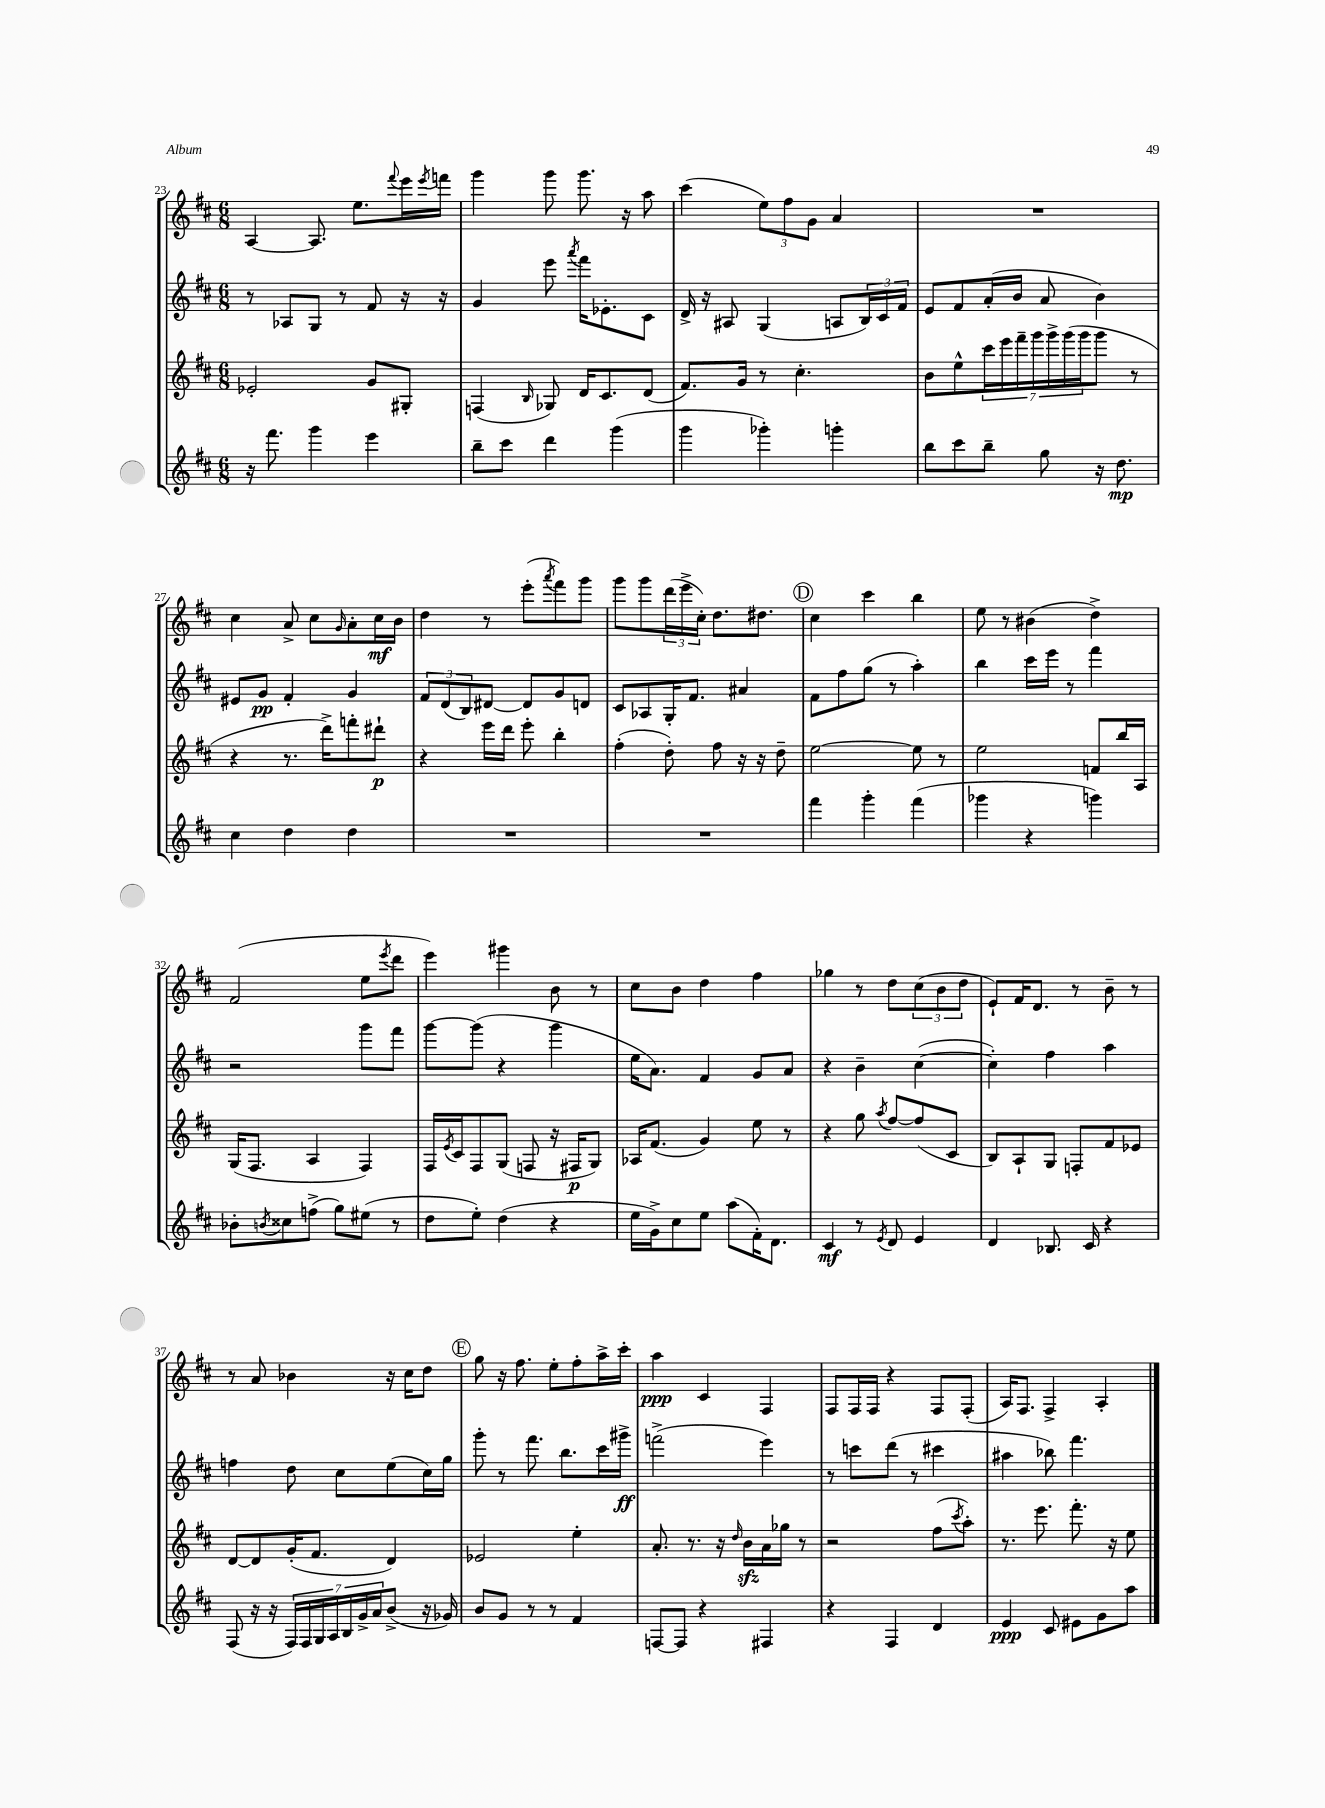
<<
\new StaffGroup <<
\new Staff = "s0" {
    \clef treble \key d \major \numericTimeSignature \time 6/8
    a4~ a8. e''8. \appoggiatura { fis'''8 } e'''16 \acciaccatura { e'''8 } f'''16 |
    g'''4 g'''8 g'''8. r16 a''8 |
    cis'''4( \tuplet 3/2 { e''8) fis''8 g'8 } a'4 |
    R2. |
    cis''4 a'8-> cis''8 \grace { g'16 } a'8-. cis''16\mf b'16 |
    d''4 r8 e'''8-.( \acciaccatura { a'''8 } fis'''8) g'''8 |
    g'''8 g'''8 \tuplet 3/2 { d'''16( e'''16-> cis''16-.) } d''8. dis''8. |
    \mark \markup { \circle "D" } cis''4 cis'''4 b''4 |
    e''8 r8 bis'4( d''4->) |
    fis'2( e''8 \acciaccatura { e'''8 } d'''8 |
    e'''4) gis'''4 b'8 r8 |
    cis''8 b'8 d''4 fis''4 |
    ges''4 r8 d''8 \tuplet 3/2 { cis''8( b'8 d''8 } |
    e'8-!) fis'16 d'8. r8 b'8-- r8 |
    r8 a'8 bes'4 r16 cis''16 d''8 |
    \mark \markup { \circle "E" } g''8 r16 fis''8. e''8-. fis''8-. a''16-> cis'''16-. |
    a''4\ppp cis'4 fis4 |
    fis8 fis16 fis16 r4 fis8 fis8-.( |
    a16) fis8. fis4-> a4-. \bar "|." |
}
\new Staff = "s1" {
    \clef treble \key d \major \numericTimeSignature \time 6/8
    r8 aes8 g8 r8 fis'8 r16 r16 |
    g'4 e'''8 \acciaccatura { a'''8 } fis'''16 ees'8.-. cis'8 |
    d'16-> r16 ais8 g4( a8 \tuplet 3/2 { b16) cis'16 fis'16 } |
    e'8 fis'8 a'16-.( b'16 a'8 b'4) |
    eis'8 g'8\pp fis'4-. g'4 |
    \tuplet 3/2 { fis'8 d'8( b8) } dis'8~ dis'8 g'8 d'8 |
    cis'8 aes8 g16-. fis'8. ais'4 |
    \mark \markup { \circle "D" } fis'8 fis''8 g''8( r8 a''4-.) |
    b''4 cis'''16 e'''16 r8 fis'''4 |
    r2 g'''8 fis'''8 |
    g'''8~ g'''8( r4 g'''4 |
    e''16 a'8.) fis'4 g'8 a'8 |
    r4 b'4-- cis''4~( |
    cis''4-.) fis''4 a''4 |
    f''4 d''8 cis''8 e''8( cis''16) g''16 |
    \mark \markup { \circle "E" } g'''8-. r8 fis'''8. b''8. cis'''16 gis'''16->\ff |
    f'''2->( e'''4) |
    r8 c'''8 d'''8( r8 cis'''4 |
    ais''4 bes''8) fis'''4. \bar "|." |
}
\new Staff = "s2" {
    \clef treble \key d \major \numericTimeSignature \time 6/8
    ees'2-. g'8 gis8-. |
    f4( \grace { b16 } ges8) d'16 cis'8. d'8( |
    fis'8.) g'16 r8 cis''4.-. |
    b'8 e''8-^ \tuplet 7/4 { cis'''16 e'''16 fis'''16-- g'''16 g'''16-> g'''16( g'''16 } g'''8 r8 |
    r4 r8. d'''16->) f'''8-. dis'''8-!\p |
    r4 e'''16 d'''16 e'''8-. b''4-. |
    fis''4-.( d''8-.) fis''8 r16 r16 d''8-- |
    \mark \markup { \circle "D" } e''2~ e''8 r8 |
    e''2 f'8 b''16 a16 |
    g16( fis8. a4 fis4) |
    fis16 \acciaccatura { e'8 } cis'16 fis8 g8( f8 r16 fis16\p g8) |
    aes16 fis'8.( g'4) e''8 r8 |
    r4 g''8 \acciaccatura { a''8 } fis''8~ fis''8( cis'8 |
    b8) a8-! g8 f8-. fis'8 ees'8 |
    d'8~ d'8 g'16-.( fis'8. d'4) |
    \mark \markup { \circle "E" } ees'2 e''4-. |
    a'8.-. r8. r16 \grace { d''16 } b'16\sfz a'16 ges''16 r8 |
    r2 fis''8( \acciaccatura { cis'''8 } a''8-.) |
    r8. e'''8. fis'''8.-. r16 e''8 \bar "|." |
}
\new Staff = "s3" {
    \clef treble \key d \major \numericTimeSignature \time 6/8
    r16 fis'''8. g'''4 e'''4 |
    b''8-- cis'''8 d'''4 g'''4( |
    g'''4 ges'''4-.) g'''4-. |
    b''8 cis'''8 b''8-- g''8 r16 d''8.\mp |
    cis''4 d''4 d''4 |
    R2. |
    R2. |
    \mark \markup { \circle "D" } fis'''4 g'''4-. fis'''4( |
    ges'''4 r4 g'''4) |
    bes'8-. \acciaccatura { b'8 } cisis''8 f''8->( g''8) eis''8( r8 |
    d''8 e''8-.) d''4( r4 |
    e''16 g'16->) cis''8 e''8 a''8( fis'16-.) d'8. |
    cis'4\mf r8 \acciaccatura { e'8 } d'8 e'4 |
    d'4 bes8. cis'16 r4 |
    fis8( r16 r16 \tuplet 7/4 { fis16) fis16 g16 a16 b16 g'16-> a'16 } b'8->( r16 ges'16) |
    \mark \markup { \circle "E" } b'8 g'8 r8 r8 fis'4 |
    f8~ f8 r4 fis4 |
    r4 fis4 d'4 |
    e'4\ppp cis'8 eis'8 g'8 a''8 \bar "|." |
}
>>
>>
\layout { \context { \Score currentBarNumber = #23 } }
